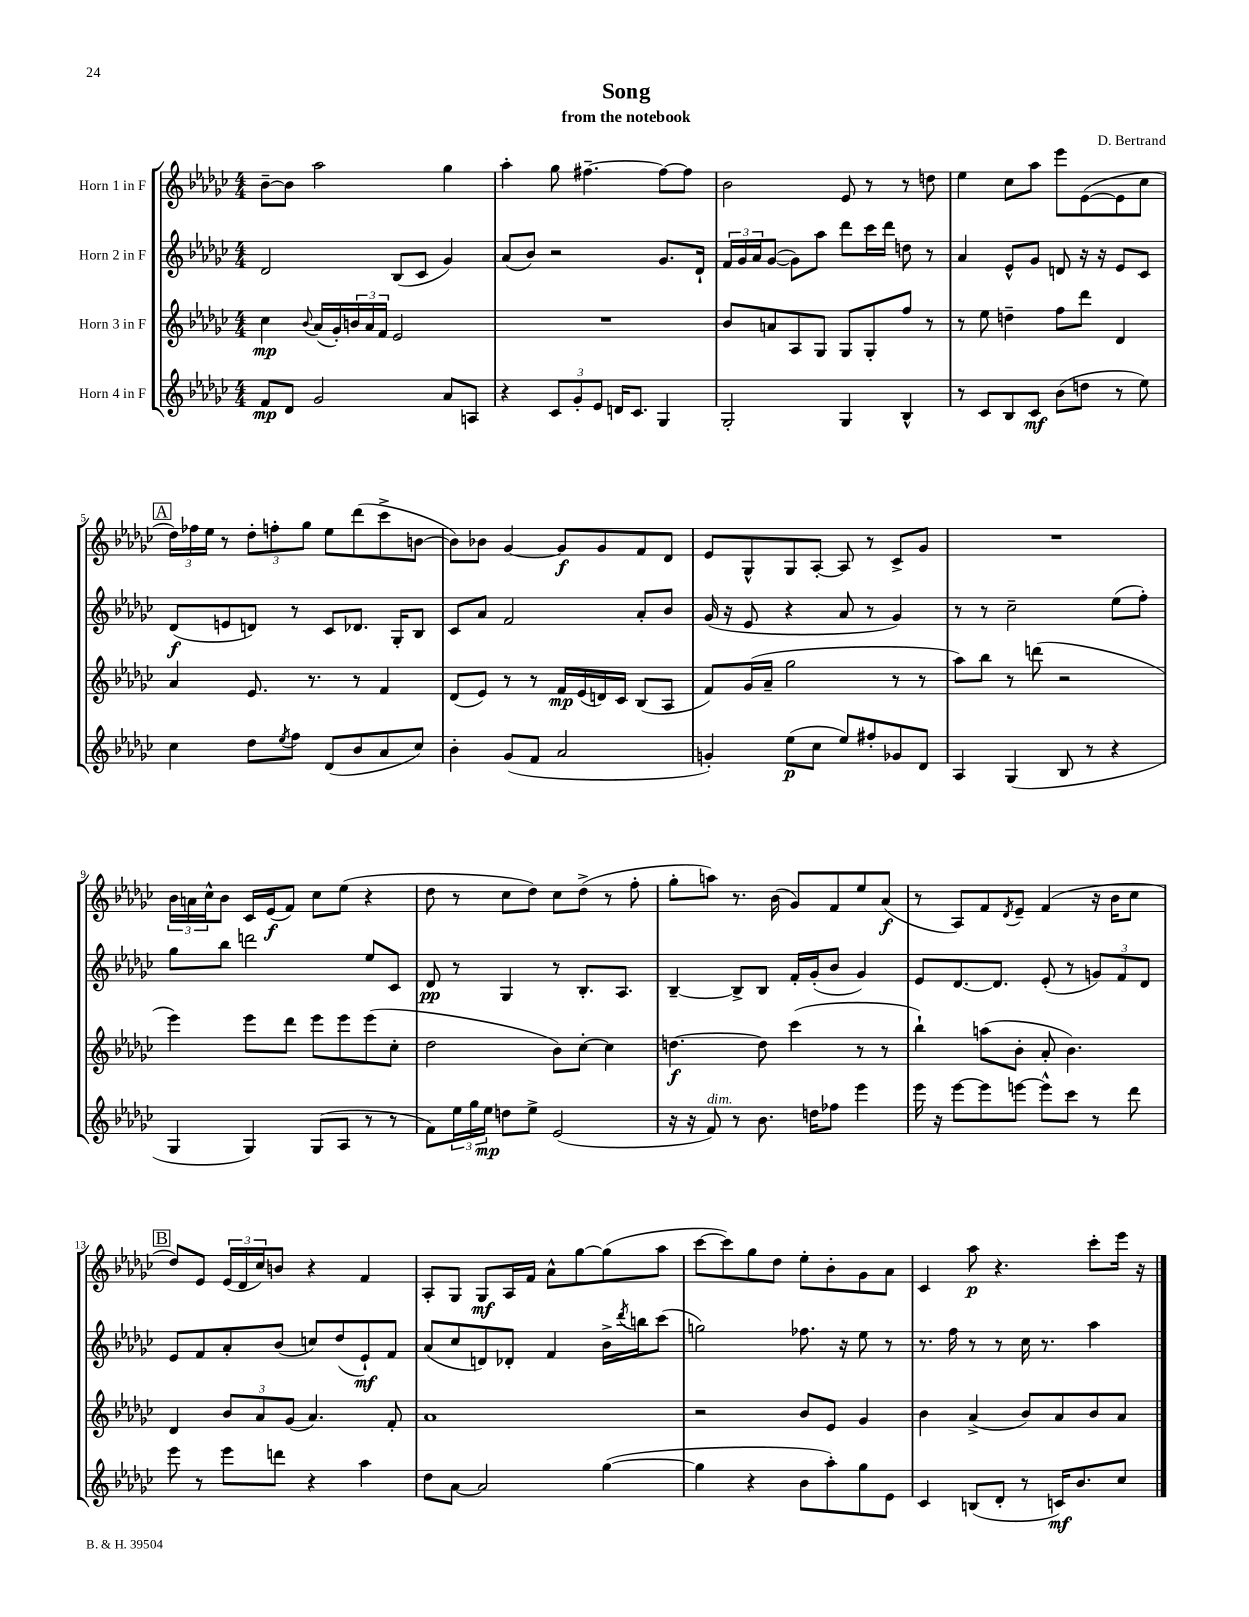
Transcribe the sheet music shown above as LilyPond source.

\header { title = "Song" composer = "D. Bertrand" subtitle = "from the notebook" }
<<
\new StaffGroup <<
\new Staff = "s0" \with { instrumentName = "Horn 1 in F" } {
    \clef treble \key ges \major \numericTimeSignature \time 4/4
    bes'8~-- bes'8 aes''2 ges''4 |
    aes''4-. ges''8 fis''4.~-- fis''8~ fis''8 |
    bes'2 ees'8 r8 r8 d''8 |
    ees''4 ces''8 aes''8 ees'''8 ees'8~( ees'8 ces''8 |
    \mark \markup { \box "A" } \tuplet 3/2 { des''16) fes''16 ees''16 } r8 \tuplet 3/2 { des''8-. f''8-. ges''8 } ees''8 des'''8( ces'''8-> b'8~ |
    b'8) bes'8 ges'4~ ges'8\f ges'8 f'8 des'8 |
    ees'8 ges8-^ ges8 aes8~-. aes8 r8 ces'8-> ges'8 |
    R1 |
    \tuplet 3/2 { bes'16 a'16 ces''16-^ } bes'8 ces'16 ees'16\f( f'8) ces''8 ees''8( r4 |
    des''8 r8 ces''8 des''8) ces''8 des''8->( r8 f''8-. |
    ges''8-. a''8) r8. bes'16( ges'8) f'8 ees''8 aes'8\f( |
    r8 aes8) f'8 \acciaccatura { des'8 } ees'8-- f'4( r16 bes'16 ces''8 |
    \mark \markup { \box "B" } des''8) ees'8 \tuplet 3/2 { ees'16( des'16 ces''16) } b'8 r4 f'4 |
    aes8-. ges8 ges8\mf aes16 f'16 aes'8-^ ges''8~ ges''8( aes''8 |
    ces'''8~ ces'''8) ges''8 des''8 ees''8-. bes'8-. ges'8 aes'8 |
    ces'4 aes''8\p r4. ces'''8-. ees'''16 r16 \bar "|." |
}
\new Staff = "s1" \with { instrumentName = "Horn 2 in F" } {
    \clef treble \key ges \major \numericTimeSignature \time 4/4
    des'2 bes8( ces'8 ges'4) |
    aes'8( bes'8) r2 ges'8. des'16-! |
    \tuplet 3/2 { f'16 ges'16 aes'16 } ges'8~( ges'8) aes''8 des'''8 ces'''16 des'''16 d''8 r8 |
    aes'4 ees'8-^ ges'8 d'8 r16 r16 ees'8 ces'8 |
    \mark \markup { \box "A" } des'8\f( e'8 d'8) r8 ces'8 des'8. ges16-. bes8 |
    ces'8 aes'8 f'2 aes'8-. bes'8 |
    ges'16( r16 ees'8 r4 aes'8 r8 ges'4) |
    r8 r8 ces''2-- ees''8( f''8-.) |
    ges''8 bes''8 d'''2 ees''8 ces'8 |
    des'8\pp r8 ges4 r8 bes8.-. aes8. |
    bes4~-- bes8-> bes8 f'16-. ges'16-.( bes'8 ges'4) |
    ees'8 des'8.~ des'8. ees'8-.( r8 \tuplet 3/2 { g'8) f'8 des'8 } |
    \mark \markup { \box "B" } ees'8 f'8 aes'8-. bes'8( c''8) des''8( ees'8-!\mf) f'8 |
    aes'8( ces''8 d'8) des'8-. f'4 bes'16-> \acciaccatura { des'''8 } b''16 ces'''8( |
    g''2) fes''8. r16 ees''8 r8 |
    r8. f''16 r8 r8 ces''16 r8. aes''4 \bar "|." |
}
\new Staff = "s2" \with { instrumentName = "Horn 3 in F" } {
    \clef treble \key ges \major \numericTimeSignature \time 4/4
    ces''4\mp \appoggiatura { bes'8 } aes'16( ges'16-.) \tuplet 3/2 { b'16 aes'16 f'16 } ees'2 |
    R1 |
    bes'8 a'8 aes8 ges8 ges8 ges8-. f''8 r8 |
    r8 ees''8 d''4-- f''8 des'''8 des'4 |
    \mark \markup { \box "A" } aes'4 ees'8. r8. r8 f'4 |
    des'8( ees'8) r8 r8 f'16\mp ees'16( d'16) ces'16 bes8( aes8 |
    f'8) ges'16( aes'16-- ges''2 r8 r8 |
    aes''8) bes''8 r8 d'''8( r2 |
    ees'''4) ees'''8 des'''8 ees'''8 ees'''8 ees'''8( ces''8-. |
    des''2 bes'8) ces''8~-. ces''4 |
    d''4.~\f d''8 ces'''4( r8 r8 |
    bes''4-!) a''8( bes'8-. aes'8-. bes'4.) |
    \mark \markup { \box "B" } des'4 \tuplet 3/2 { bes'8 aes'8 ges'8( } aes'4.) f'8-. |
    aes'1 |
    r2 bes'8 ees'8 ges'4 |
    bes'4 aes'4->( bes'8) aes'8 bes'8 aes'8 \bar "|." |
}
\new Staff = "s3" \with { instrumentName = "Horn 4 in F" } {
    \clef treble \key ges \major \numericTimeSignature \time 4/4
    f'8\mp des'8 ges'2 aes'8 a8 |
    r4 \tuplet 3/2 { ces'8 ges'8-. ees'8 } d'16 ces'8. ges4 |
    ges2-. ges4 bes4-^ |
    r8 ces'8 bes8 ces'8\mf bes'8( d''8 r8 ees''8) |
    \mark \markup { \box "A" } ces''4 des''8 \acciaccatura { ees''8 } f''8 des'8( bes'8 aes'8 ces''8) |
    bes'4-. ges'8( f'8 aes'2 |
    g'4-.) ees''8\p( ces''8 ees''8) fis''8-. ges'8 des'8 |
    aes4 ges4( bes8 r8 r4 |
    ges4 ges4) ges8( aes8 r8 r8 |
    f'8) \tuplet 3/2 { ees''16 ges''16 ees''16\mp } d''8 ees''8-> ees'2( |
    r16 r16 f'8^\markup { \italic "dim." }) r8 bes'8. d''16 fes''8 ees'''4 |
    ees'''16 r16 ees'''8~ ees'''8 e'''8~ e'''8-^ ces'''8 r8 des'''8 |
    \mark \markup { \box "B" } ees'''8 r8 ees'''8 d'''8 r4 aes''4 |
    des''8 aes'8~ aes'2 ges''4~( |
    ges''4 r4 bes'8 aes''8-.) ges''8 ees'8 |
    ces'4 b8( des'8-. r8 c'16\mf) bes'8. ces''8 \bar "|." |
}
>>
>>
